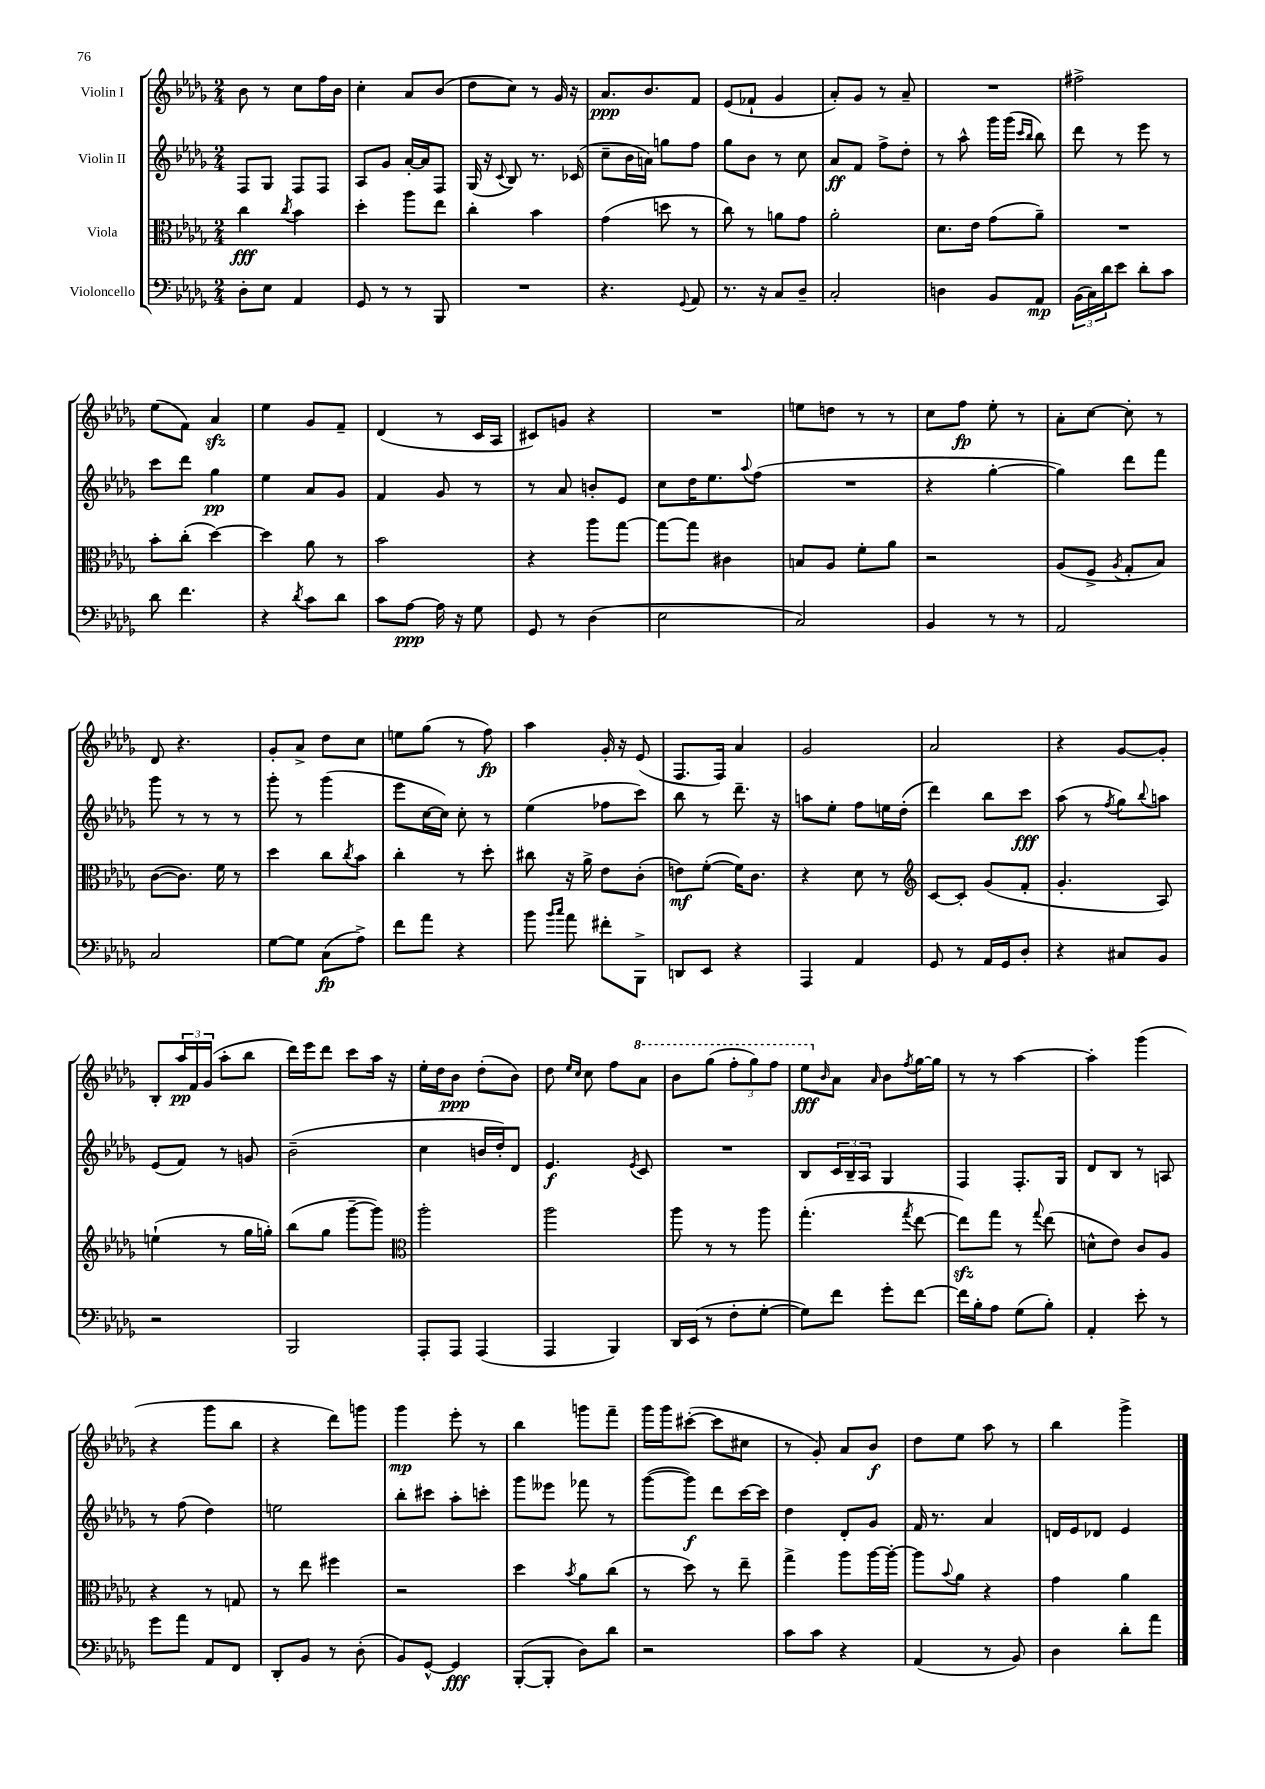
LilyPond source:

<<
\new StaffGroup <<
\new Staff = "s0" \with { instrumentName = "Violin I" } {
    \clef treble \key des \major \numericTimeSignature \time 2/4
    bes'8 r8 c''8 f''16 bes'16 |
    c''4-. aes'8 bes'8( |
    des''8 c''8) r8 ges'16 r16 |
    aes'8.\ppp bes'8. f'8 |
    ees'8( fes'8-! ges'4 |
    aes'8-.) ges'8 r8 aes'8-- |
    R2 |
    fis''2-> |
    ees''8( f'8) aes'4\sfz |
    ees''4 ges'8 f'8-- |
    des'4( r8 c'16 aes16 |
    cis'8) g'8 r4 |
    R2 |
    e''8 d''8 r8 r8 |
    c''8 f''8\fp ees''8-. r8 |
    aes'8-. c''8~ c''8-. r8 |
    des'8 r4. |
    ges'8-. aes'8-> des''8 c''8 |
    e''8 ges''8( r8 f''8\fp) |
    aes''4 ges'16-. r16 ees'8( |
    f8. f16) aes'4 |
    ges'2 |
    aes'2 |
    r4 ges'8~ ges'8-. |
    bes8-. \tuplet 3/2 { aes''16\pp f'16 ges'16( } aes''8-. bes''8 |
    des'''16) ees'''16 des'''8 c'''8 aes''16 r16 |
    ees''16-. des''16 bes'8\ppp des''8-.( bes'8) |
    des''8 \grace { ees''16 c''16 } c''8 f''8 \ottava #1 aes''8 |
    bes''8 ges'''8( \tuplet 3/2 { f'''8-. ges'''8) f'''8 } |
    ees'''8\fff \ottava #0 \grace { bes'16 } aes'8 \grace { aes'16 } bes'8 \acciaccatura { f''8 } ges''16~ ges''16 |
    r8 r8 aes''4~ |
    aes''4-. ges'''4( |
    r4 ges'''8 bes''8 |
    r4 des'''8) g'''8 |
    ges'''4\mp ees'''8-. r8 |
    bes''4 g'''8 f'''8-- |
    ges'''16 ges'''16 cis'''8~-.( cis'''8 cis''8 |
    r8 ges'8-.) aes'8 bes'8\f |
    des''8 ees''8 aes''8 r8 |
    bes''4 ges'''4-> \bar "|." |
}
\new Staff = "s1" \with { instrumentName = "Violin II" } {
    \clef treble \key des \major \numericTimeSignature \time 2/4
    f8 ges8 f8 f8 |
    aes8 ges'8 aes'16~-. aes'16 f8 |
    ges16( r16 \appoggiatura { c'8 } bes8) r8. ces'16( |
    c''8-- bes'16 a'16) g''8 f''8 |
    ges''8 bes'8 r8 c''8 |
    aes'8\ff f'8 f''8-> des''8-. |
    r8 aes''8-^ ges'''16 ges'''16( \grace { c'''16 bes''16 } bes''8) |
    des'''8 r8 ees'''8 r8 |
    c'''8 des'''8 ges''4\pp |
    ees''4 aes'8 ges'8 |
    f'4 ges'8 r8 |
    r8 aes'8 b'8-. ees'8 |
    c''8 des''16 ees''8. \appoggiatura { aes''8 } f''8( |
    R2 |
    r4 ges''4~-. |
    ges''4) des'''8 f'''8 |
    ges'''8 r8 r8 r8 |
    ges'''8-. r8 ges'''4( |
    ees'''8 c''16~ c''16) c''8-. r8 |
    ees''4( fes''8 c'''8) |
    bes''8 r8 des'''8.-- r16 |
    a''8 ees''8-. f''8 e''16 des''16-.( |
    des'''4) bes''8 c'''8\fff |
    aes''8( r8 \acciaccatura { f''8 } ges''8) \appoggiatura { bes''8 } a''8 |
    ees'8( f'8) r8 g'8 |
    bes'2--( |
    c''4 b'16 des''16-.) des'8 |
    ees'4.\f \acciaccatura { ees'8 } c'8 |
    R2 |
    bes8 \tuplet 3/2 { c'16 bes16-- aes16 } ges4 |
    f4 f8.-. ges16 |
    des'8 bes8 r8 a8 |
    r8 f''8( des''4) |
    e''2 |
    bes''8-. cis'''8 aes''8-. c'''8-. |
    ges'''8 eeses'''8 fes'''8 r8 |
    ges'''8~( ges'''8\f) des'''8 c'''16~ c'''16 |
    des''4 des'8-. ges'8 |
    f'16 r8. aes'4 |
    d'16 ees'16 des'8 ees'4 \bar "|." |
}
\new Staff = "s2" \with { instrumentName = "Viola" } {
    \clef alto \key des \major \numericTimeSignature \time 2/4
    c''4\fff \acciaccatura { c''8 } bes'4 |
    des''4-. aes''8 ees''8 |
    c''4-. bes'4 |
    ges'4( d''8 r8 |
    c''8) r8 a'8 ges'8 |
    aes'2-. |
    des'8. ees'16 ges'8( aes'8--) |
    R2 |
    bes'8-. c''8-.( des''4~) |
    des''4 aes'8 r8 |
    bes'2 |
    r4 aes''8 ges''8~ |
    ges''8~ ges''8 cis'4 |
    b8 aes8 f'8-. aes'8 |
    r2 |
    aes8( f8-> \acciaccatura { aes8 } ges8-. bes8) |
    c'8~( c'8.) f'16 r8 |
    des''4 c''8 \acciaccatura { c''8 } bes'8 |
    c''4-. r8 des''8-. |
    cis''8 r16 aes'16-> ees'8 c'8-.( |
    e'8\mf) f'8~-.( f'16) c'8. |
    r4 des'8 r8 |
    \clef treble c'8~ c'8-. ges'8( f'8-. |
    ges'4.-. aes8) |
    e''4-!( r8 ges''16 g''16-.) |
    bes''8( ges''8 ges'''8~-- ges'''8) |
    \clef alto aes''2-. |
    aes''2 |
    aes''8 r8 r8 aes''8 |
    ges''4.-.( \acciaccatura { ges''8 } ees''8~ |
    ees''8\sfz) ges''8 r8 \appoggiatura { ges''8 } ees''8( |
    d'8-^ ees'8) c'8 aes8 |
    r4 r8 g8 |
    r8 ees''8 fis''4 |
    r2 |
    des''4 \acciaccatura { bes'8 } aes'8 c''8( |
    r8 des''8) r8 ees''8-- |
    ges''4-> aes''8 aes''16~ aes''16~-. |
    aes''8 \appoggiatura { bes'8 } aes'8 r4 |
    ges'4 aes'4 \bar "|." |
}
\new Staff = "s3" \with { instrumentName = "Violoncello" } {
    \clef bass \key des \major \numericTimeSignature \time 2/4
    des8-. ees8 aes,4 |
    ges,8 r8 r8 bes,,8 |
    R2 |
    r4. \appoggiatura { ges,8 } aes,8 |
    r8. r16 c8 des8-- |
    c2-. |
    d4 bes,8 aes,8\mp |
    \tuplet 3/2 { bes,16( c16) des'16 } ees'8 des'8-. c'8 |
    des'8 f'4. |
    r4 \acciaccatura { des'8 } c'8 des'8 |
    c'8 aes8~\ppp aes16 r16 ges8 |
    ges,8 r8 des4( |
    ees2 |
    c2) |
    bes,4 r8 r8 |
    aes,2 |
    c2 |
    ges8~ ges8 c8\fp( aes8->) |
    f'8 aes'8 r4 |
    bes'8 \grace { bes'16 c''16 } aes'8 fis'8-. bes,,8-> |
    d,8 ees,8 r4 |
    aes,,4 aes,4 |
    ges,8 r8 aes,16 ges,16 des8-. |
    r4 cis8 bes,8 |
    r2 |
    bes,,2 |
    aes,,8-. aes,,8 aes,,4( |
    aes,,4 bes,,4) |
    des,16 ees,16( r8 f8-. ges8~-. |
    ges8) f'8 ges'8-. f'8~ |
    f'16 bes16-. aes8 ges8( bes8-.) |
    aes,4-. ees'8-. r8 |
    ges'8 aes'8 aes,8 f,8 |
    des,8-. bes,8 r8 des8-.( |
    bes,8) ges,8~-^ ges,4\fff |
    bes,,8~-.( bes,,8-. des8) des'8 |
    r2 |
    c'8 c'8 r4 |
    aes,4( r8 bes,8) |
    des4 des'8-. aes'8 \bar "|." |
}
>>
>>
\layout { \context { \Score \remove "Bar_number_engraver" } }
